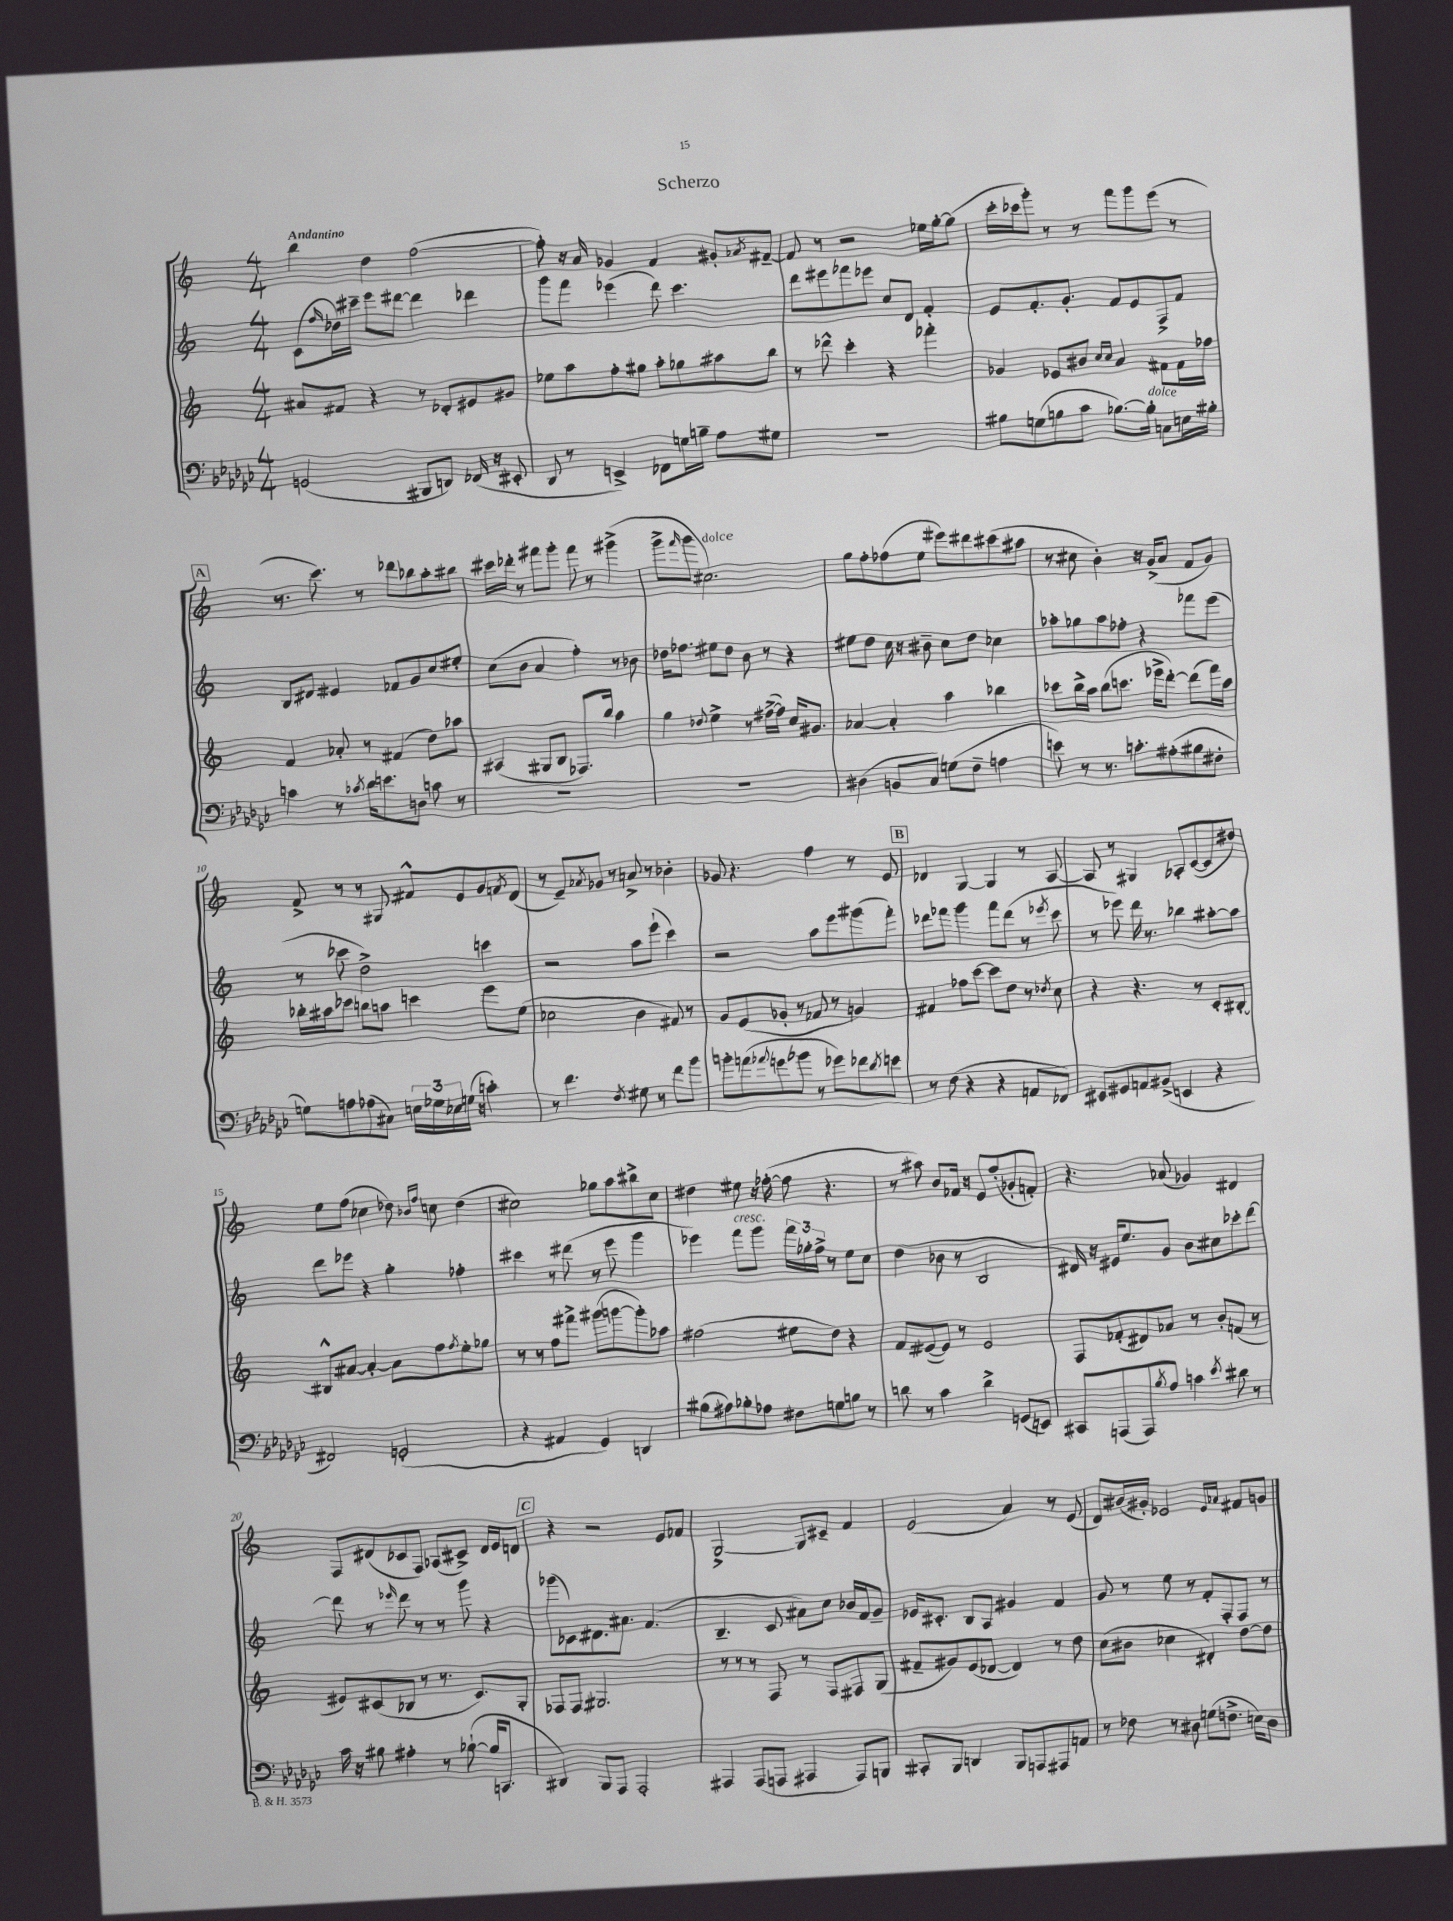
\header { title = "Scherzo" }
<<
\new StaffGroup <<
\new Staff = "s0" {
    \clef treble \key c \major \numericTimeSignature \time 4/4 \tempo "Andantino"
    b''4 d''4 f''2~( |
    f''8-.) r16 a'16 ges'4 f'4 gis'8-. \acciaccatura { aes'8 } fis'8~-- |
    fis'8 r8 r2 ees''16 g''16~-. g''8( |
    c'''16-. ces'''16 g'''8-.) r8 r8 f'''8 g'''8 e'''8( r8 |
    \mark \markup { \box "A" } r8. c'''8.) r8 des'''8 bes''8 a''8-. bis''8 |
    cis'''16 des'''16-. r8 fis'''8 g'''8-. fis'''8 r8 gis'''4->( |
    g'''8-> \grace { f'''16 } g'''8 cis''2.^\markup { \italic "dolce" }) |
    g''8 f''8-. fes''8( e''8 eis'''8) dis'''8 cis'''8( ais''8 |
    r8 cis''8 b'4-.) r16 g'16->( a'8 f'8 g'8) |
    f'8-> r8 r8 gis8 fis'8-^ e'8 g'8 \acciaccatura { f'8 } d'8( |
    r8 e'8--) \acciaccatura { aes'8 } ges'8 r8 a'8-> r8 bes'4-. |
    ges'8 r4. f''4 r8 e'8 |
    \mark \markup { \box "B" } des'4 g4~ g4 r8 a8~ |
    a8 r8 gis4 aes8-. c'8~( c'8 dis''8) |
    e''8 f''8( ces''4 des''8) \grace { bes'16 f''16 } c''8 des''4( |
    cis''2) ges''8 a''8 bis''8-> cis''8 |
    dis''4 eis''8 r16 fes''16~-.( fes''8 r4. |
    r8 ais''8) b'8 fes'16 r16 e'8 f''8-.( ges'8-. f'8-.) |
    r4. aes'8( ges'4) dis'4 |
    f8 dis'8( ces'8 f8) aes8( cis'8->) dis'16 e'16 d'8 |
    \mark \markup { \box "C" } r4 r2 e'8 fes'8 |
    g2~-> g8 cis'8-- f'4 |
    e'2( a'4) r8 e'8( |
    d'8) bis'16( gis'16-.) ees'2 \grace { ees'16 aes'16 } fis'8 g'8 \bar "|." |
}
\new Staff = "s1" {
    \clef treble \key c \major \numericTimeSignature \time 4/4
    c'8( \grace { f''16 } des''16) cis'''16-- e'''8 dis'''8~ dis'''4 des'''4 |
    g'''8 f'''8 ees'''4( d'''8) c'''4. |
    d'''8 eis'''8 fes'''8 ees'''8 c''8 d'8 f'4-. |
    e'8 f'8.-. g'8.-. f'8 e'8 f8-> f'8 |
    \mark \markup { \box "A" } b8 dis'8 eis'4 fes'8 g'8 c''8 eis''8-. |
    c''8( b'8 a'4 f''4-.) r8 bes'8 |
    des''16 fes''8. eis''8 des''8 b'8 r8 r4 |
    eis''8 d''8 c''16 r16 bis'8-- c''8 d''8 ces''4 |
    aes''8-. ges''8 aes''8 fes''8-. r4 fes'''8 e'''8( |
    r8 ces'''8 d''2->) c'''4 |
    r2 a''8 e'''8-!( c'''4) |
    r2 a''8 e'''8 gis'''8( f'''8-.) |
    \mark \markup { \box "B" } des'''8 fes'''8 g'''4 fes'''8 des'''8( r8 \acciaccatura { ees'''8 } c'''8 |
    r8 ees'''8) d'''16 r8. bes''4 ais''8~-. ais''8 |
    d'''8 ees'''8 r4 g''4-. fes''4-. |
    cis'''4 r8 dis'''8( r8 e'''8 g'''4 |
    ees'''4) f'''8^\markup { \italic "cresc." } g'''8 \tuplet 3/2 { f'''16 ges''16-. f''16-> } r8 e''8 c''8 |
    d''4( bes'8 r8 b2 |
    dis'16) r16 eis'16 e''8. g'8 b'8 cis''8 ces'''8-. d'''8~ |
    d'''8 r8 \grace { ees'''16 } d'''8 r8 r8 g'''8 r4 |
    \mark \markup { \box "C" } ges'''8( ces'8) dis'8. ais'8. f'4.( |
    b4.-- c'8 ais'8) c''8 bes'16 f'16 g'8-- |
    ees'16 cis'8.-. b8 a8 gis'4 f'4 |
    g'8 r8 e''8 r8 f'8-. f8-. f8 r8 \bar "|." |
}
\new Staff = "s2" {
    \clef treble \key c \major \numericTimeSignature \time 4/4
    ais'8 fis'8 r4 r8 des'8-. eis'8 gis'8 |
    ees''8 a''8 f''8-. gis''8 a''8-. ges''8 ais''8 b''8 |
    r8 des'''8-^ c'''4-. r4 fes'''4-. |
    ges'4 ees'8 bis'8 \grace { c''16 c''16 } a'4 fis'8 fis'16 fes''16 |
    \mark \markup { \box "A" } f'4 aes'8-. r8 fis'4( d''8) aes''8 |
    ais4( gis8 b8 fes8.) b''16 a''4 |
    g''4 \appoggiatura { des''8 } e''4-> r8 fis''16~->( fis''16) c''16 gis'8. |
    aes'4~ aes'4-. a''4 bes''4 |
    ces'''8 b''16-> a''16 b''8( c'''8. ees'''16-> d'''8~-.) d'''8( f'''16) a''16 |
    bes''16-. ais''16 ces'''8 b''8 a''8 c'''4 e'''8 e''8( |
    ces''2 b'4 fis'8) r8 |
    g'8 e'8( ges'8-. r8 fes'8 r8 g'4) |
    \mark \markup { \box "B" } fis'4 fes''8 c'''8~ c'''8 d''8 r8 \acciaccatura { des''8 } c''8 |
    r4 r4. r8 c'8-. bis8~-. |
    bis8-^ ais'8~ ais'4~-. ais'8 f''8 \acciaccatura { f''8 } e''8-. ges''8 |
    r8 r8 f''8 fis'''8-> gis'''8( g'''8~ g'''8-.) aes''8 |
    fis''2( eis''8 d''8) r4 |
    f'8 eis'8~( eis'8) r8 eis'2 |
    f8 fes'8-.( dis'8) aes'8 r8 b'8-. f'8( r8 |
    eis'8) cis'8( bes8 r8 r8. cis'8.) g8-. |
    \mark \markup { \box "C" } fes8 fes8 gis2. |
    r8 r8 r8 f8 r8 f8 fis8 g8( |
    fis'8-- gis'8) e'8( des'8~ des'4) r8 d''8 |
    c''8( bis'8 ces''4 dis'4-.) d''8~ d''8 \bar "|." |
}
\new Staff = "s3" {
    \clef bass \key ges \major \numericTimeSignature \time 4/4
    g,2( bis,,8 d,8) fes,16( r16 eis,8-. |
    des,8 r8 e,4->) fes,8 g16 b16-- aes8 gis8 |
    R1 |
    bis8 g8( b8 ces'8 bes8.~) bes16-.^\markup { \italic "dolce" } c8 e16 bis16-. |
    \mark \markup { \box "A" } c'4 r8 \acciaccatura { ces'8 } des'16 e'8. d8 c'8 r8 |
    R1 |
    R1 |
    dis4( b,8 ces8) g8( f8-- a4 |
    e'8) r8 r8. c'8.-. ais8-.( bis8 fis8-. |
    g8) a8 aes8( cis8) \tuplet 3/2 { e16 ges16 ees16 } g16( r16 c'4-.) |
    r8 f'4. \acciaccatura { f8 } gis8 r8 f'8 bes'8 |
    b'8-. a'8( \appoggiatura { aes'8 } g'8 bes'8 r8 ges'8) fes'8 \acciaccatura { des'8 } e'8 |
    \mark \markup { \box "B" } r8 f8( r4 r4 a,8 fes,8) |
    eis,8 gis,8 a,8 bis,8->( e,4 r4 |
    fis,2) g,2-.( |
    r4 ais,4 ges,4) d,4 |
    bis8( ais8) bes8-. aes8 fis8 g8 b8 r8 |
    d'8 r8 ces'4 d'4-> g,8( e,8) |
    cis,8 a,,8( a,,8) \acciaccatura { bes8 } aes8 c'4 \acciaccatura { ees'8 } dis'8 r8 |
    ces'16 r16 bis8 ais4-. r8 bes8~-!( bes16 c,8. |
    \mark \markup { \box "C" } dis,4) bes,,8 aes,,8 aes,,2-. |
    ais,,4 ais,,8( a,,8 ais,,4 ais,,8) b,,8 |
    cis,8-. bes,,8 d,4 bes,,8 a,,8 ais,,8 a,8 |
    r8 fes8 r8 dis8 g8( f8.-> e16) dis8 \bar "|." |
}
>>
>>
